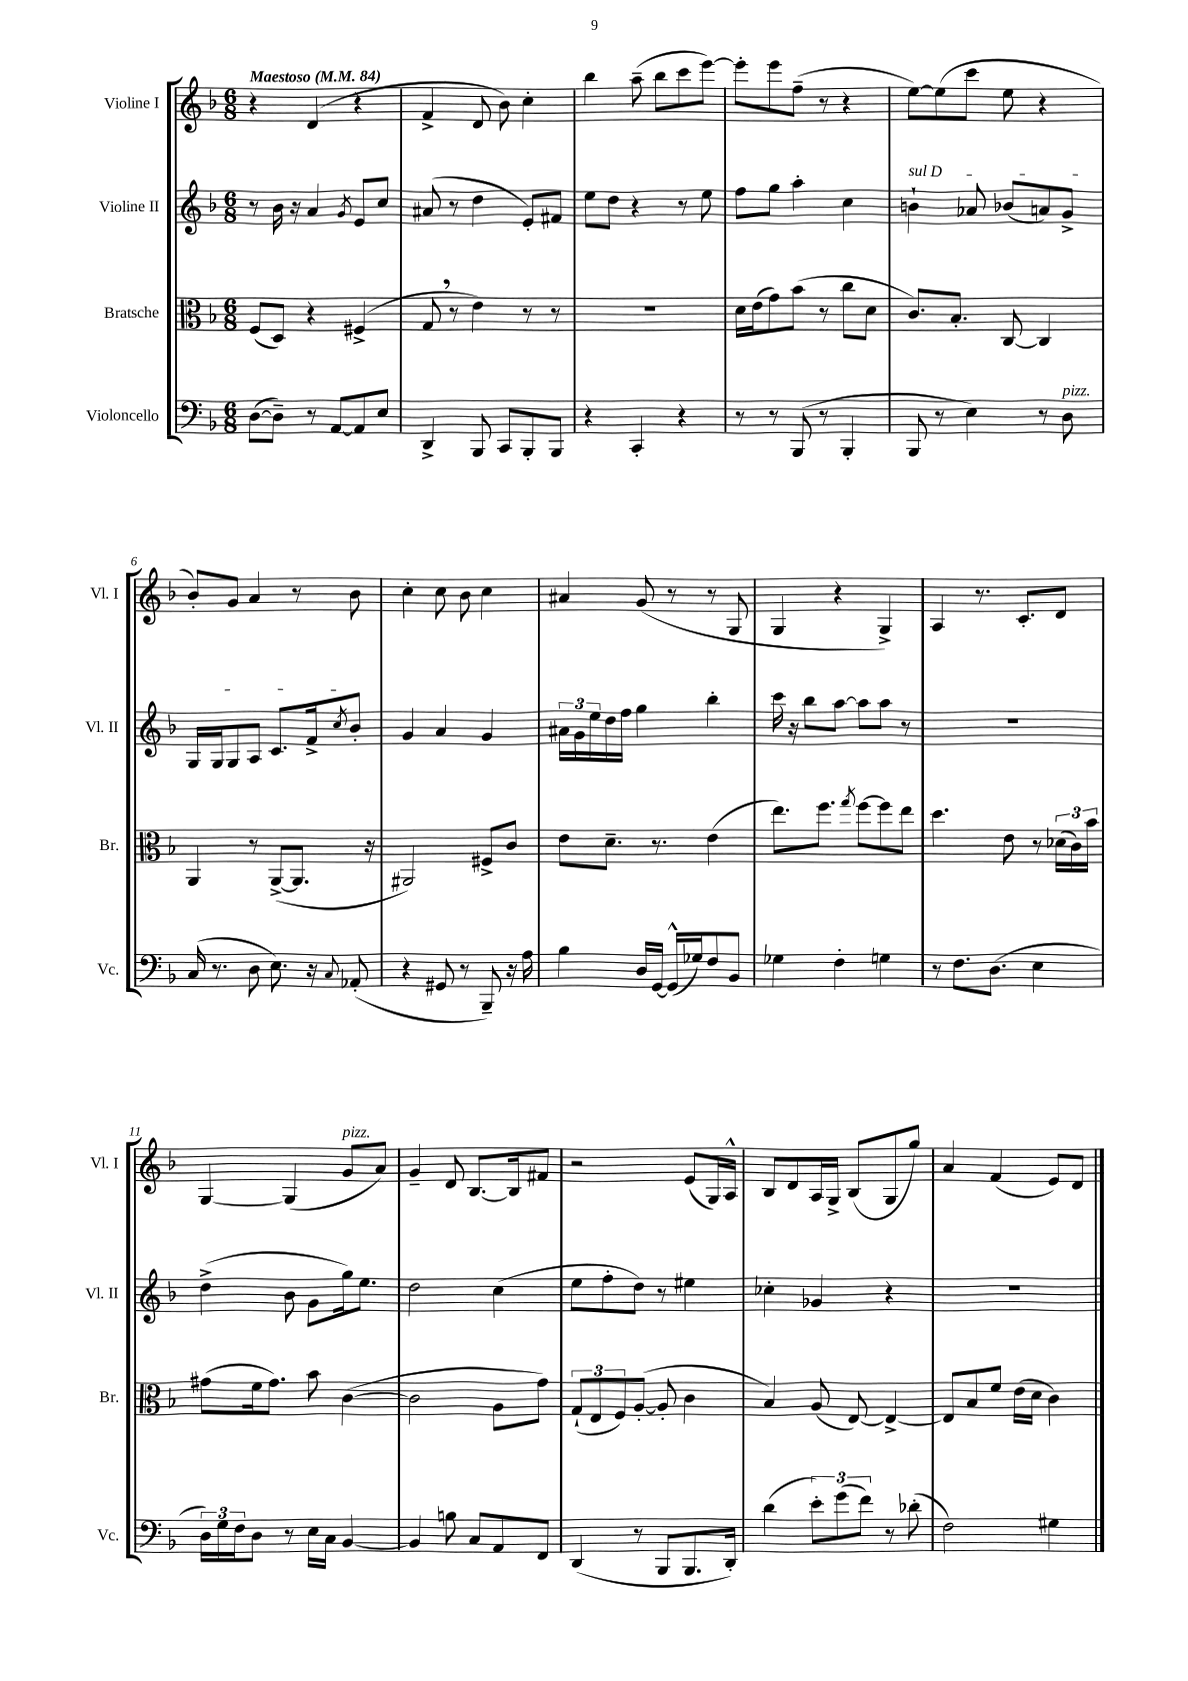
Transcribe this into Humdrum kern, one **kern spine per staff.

**kern	**kern	**kern	**kern
*staff4	*staff3	*staff2	*staff1
*clefF4	*clefC3	*clefG2	*clefG2
*k[b-]	*k[b-]	*k[b-]	*k[b-]
*M6/8	*M6/8	*M6/8	*M6/8
*MM84	*MM84	*MM84	*MM84
([8D\L	(8F/L	8r	4r
8D~\]J)	8D/J)	16b-\	.
.	.	16r	.
8r	4r	4a/	(4d/
[8AA/L	.	.	.
.	.	8qg/	.
8AA/]	(4F#^/	8e/L	4r
8E/J	.	8cc/J	.
=	=	=	=
4DD^/	8G/	(8a#/	4f^/
.	8r	8r	.
8BBB-/	4e\)	4dd\	8d/
8CC/L	.	.	8b-\)
8BBB-'/	8r	8e'/L)	4cc'\
8BBB-/J	8r	8f#/J	.
=	=	=	=
4r	2.r	8ee\L	4bb-\
.	.	8dd\J	.
4CC'/	.	4r	(8aa~\
.	.	.	8bb-\L
4r	.	8r	8ccc\
.	.	8ee\	[8eee\J)
=	=	=	=
8r	16d\LL	8ff\L	8eee'\]L
.	(16e\J	.	.
8r	8g\)	8gg\J	8eee\
(8BBB-/	(8b-\J	4aa'\	(8ff~\J
8r	8r	.	8r
4BBB-'/	8cc\L	4cc\	4r
.	8d\J	.	.
=	=	=	=
8BBB-/	8.c/L)	4b`\	[8ee\L)
8r	.	.	(8ee\]
.	8.B-'/J	.	.
4E\)	.	8a-/	8ccc\J
.	[8C/	(8b-/L	8ee\
8r	4C/]	8a/)	4r
8D\	.	8g^/J	.
=	=	=	=
(16C/	4AA/	16G/LL	8b-'/L)
8.r	.	16G/J	.
.	.	8G/	8g/J
8D\	8r	8A/J	4a/
8.E\)	([8AA^/L	8.c/L	.
.	8.AA/]J	.	8r
16r	.	16f^/k	.
8qqC/	.	8qcc/	.
(8AA-'/	.	8b-'/J	8b-\
.	16r	.	.
=	=	=	=
4r	2AA#/)	4g/	4cc'\
8GG#/	.	4a/	8cc\
8r	.	.	8b-\
8BBB-~/)	8F#^/L	4g/	4cc\
16r	8c/J	.	.
16A\	.	.	.
=	=	=	=
4B-\	8e\L	24a#\LL	4a#/
.	.	24g\	.
.	.	24ee\	.
.	8.d~\J	16dd\	.
.	.	16ff\JJ	.
16D/LL	.	4gg\	(8g/
[16GG/JJ	8.r	.	.
(16GG^^/]LL	.	.	8r
16G-/J)	.	.	.
8F/	(4e\	4bb-'\	8r
8BB-/J	.	.	8G/
=	=	=	=
4G-\	8.ee\L)	16ccc\	4G/
.	.	16r	.
.	.	8bb-\L	.
.	8.ff\J	.	.
4F'\	.	[8aa\J	4r
.	8qgg/	.	.
.	[8ff\L	8aa\]L	.
4G\	8ff\]	8aa\J	4G^/)
.	8ee\J	8r	.
=	=	=	=
8r	4.dd\	2.r	4A/
8.F\L	.	.	.
.	.	.	8.r
(8.D\J	.	.	.
.	8e\	.	.
.	.	.	8.c'/L
4E\	8r	.	.
.	(24d-\LL	.	8d/J
.	24c\)	.	.
.	24b-\JJ	.	.
=	=	=	=
24D\LL)	(8g#\L	(4dd^\	[4G/
24G\	.	.	.
24F\J	.	.	.
8D\J	16f\k	.	.
.	8.g#\J)	.	.
8r	.	8b-\	(4G/]
16E\LL	8b-\	8g\L	.
16C\JJ	.	.	.
[4BB-/	([4c\	16gg\k)	8g/L
.	.	8.ee\J	.
.	.	.	8a/J)
=	=	=	=
4BB-/]	2c\]	2dd\	4g~/
8B\	.	.	8d/
8C/L	.	.	[8.B-/L
8AA/	8A\L	(4cc\	.
.	.	.	16B-/]k
8FF/J	8g\J)	.	8f#/J
=	=	=	=
(4DD/	(12G`/L	8ee\L	2r
.	12E/	.	.
.	.	8ff'\	.
.	12F/)	.	.
8r	([8A'/J	8dd\J)	.
8BBB-/L	8A'/]	8r	.
8.BBB-/	4c\	4ee#\	(8e/L
.	.	.	16G/L)
16DD'/Jk)	.	.	16A^^/JJ
=	=	=	=
(4d\	4B-/)	4cc-'\	8B-/L
.	.	.	8d/
12e'\L)	(8A/	4g-/	16A/L
.	.	.	16G^/JJ
(12g\	.	.	.
.	[8E/)	.	(8B-/L
12f\J)	.	.	.
8r	4E^/_	4r	8G/
(8d-'\	.	.	8gg/J)
=	=	=	=
2F\)	8E/]L	2.r	4a/
.	8B-/	.	.
.	8f/J	.	(4f/
.	(16e\LL	.	.
.	16d\JJ	.	.
4G#\	4c\)	.	8e/L)
.	.	.	8d/J
==	==	==	==
*-	*-	*-	*-
